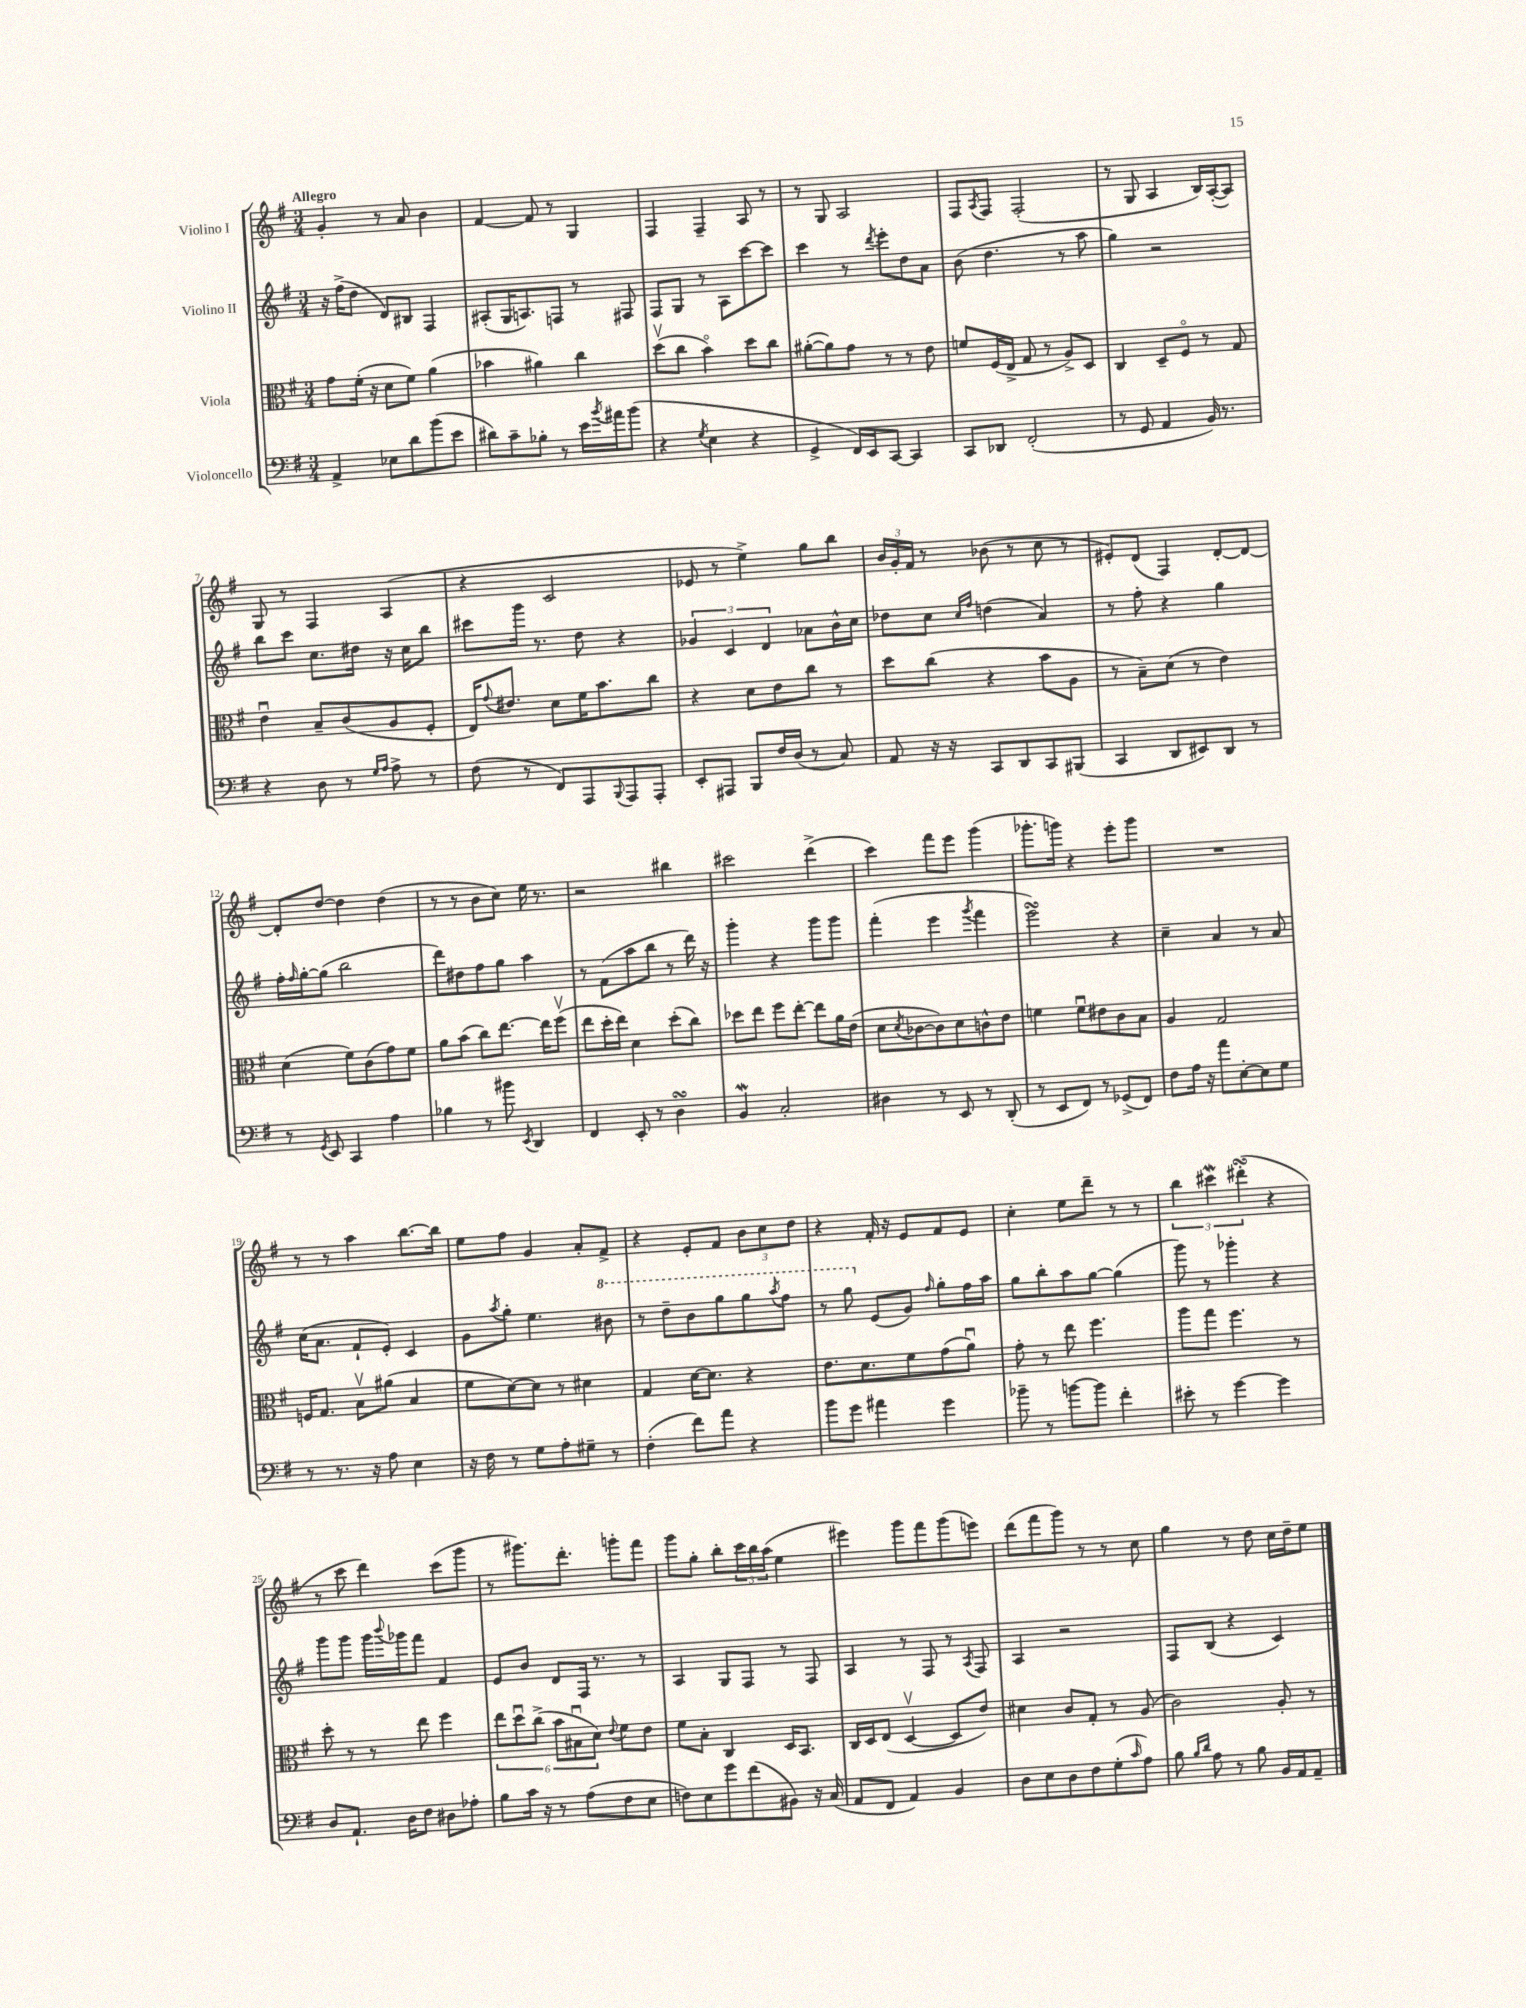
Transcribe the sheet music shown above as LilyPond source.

<<
\new StaffGroup <<
\new Staff = "s0" \with { instrumentName = "Violino I" } {
    \clef treble \key g \major \numericTimeSignature \time 3/4 \tempo "Allegro"
    g'4-. r8 a'8 b'4 |
    fis'4~ fis'8 r8 g4 |
    fis4 fis4-- a8 r8 |
    r8 g8 a2 |
    fis8 \acciaccatura { a8 } fis8 fis2-.( |
    r8 g8 a4 b16) a16~-.( a8) |
    g8 r8 fis4 a4( |
    r4 c'2 |
    ees'8 r8 e''4->) g''8 b''8 |
    \tuplet 3/2 { b'16 g'16-. fis'16 } r8 bes'8( r8 c''8 r8 |
    eis'8-.) d'8( fis4) d'8~-. d'8~ |
    d'8-. d''8~ d''4 d''4( |
    r8 r8 b'8 c''8) e''16 r8. |
    r2 bis''4 |
    cis'''2 d'''4->( |
    c'''4) fis'''8 e'''8 g'''4( |
    ges'''8.-. g'''16) r4 e'''8-. g'''8 |
    R2. |
    r8 r8 a''4 b''8.~ b''16 |
    e''8 fis''8 g'4 a'8-. fis'8-> |
    r4 e'8-. fis'8 \tuplet 3/2 { b'8 c''8 d''8 } |
    r4 fis'16-. r16 e'8 fis'8 e'8 |
    c''4-. e''8 d'''8-- r8 r8 |
    \tuplet 3/2 { b''4 cis'''4\mordent dis'''4-.\turn( } r4 |
    r8 c'''8 d'''4) c'''8( g'''8 |
    r8 gis'''8.) d'''8.-. g'''8-. fis'''8 |
    g'''8 g''8-. b''8-. \tuplet 3/2 { c'''16 b''16 a''16( } e''4 |
    eis'''4) g'''8 fis'''8 g'''8( e'''8) |
    d'''8( fis'''8 g'''8) r8 r8 c''8 |
    g''4 r8 d''8 c''16 d''16-- e''8 \bar "|." |
}
\new Staff = "s1" \with { instrumentName = "Violino II" } {
    \clef treble \key g \major \numericTimeSignature \time 3/4
    r16 fis''16->( d''8 d'8) bis8 fis4 |
    ais8-.( g16 a8.) f8 r8 fis8 |
    fis8 g8 r8 a8 c'''8~ c'''8 |
    c'''4 r8 \acciaccatura { d'''8 } e'''8-. d''8 a'8 |
    b'8( d''4. r8 a''8 |
    g''4) r2 |
    b''8 c'''8 c''8. dis''16 r16 c''16 b''8 |
    cis'''8 g'''16 r8. d''8 r4 |
    \tuplet 3/2 { ges'4 c'4 d'4 } aes'8 b'16-^ c''16 |
    des''8 c''8 \grace { c''16 fis''16 } d''4( a'4) |
    r8 fis''8-. r4 g''4 |
    fis''16-. \grace { fis''16 } g''16~-. g''8( b''2 |
    d'''8) dis''8 fis''8 g''8 a''4 |
    r8 fis'8( a''8 b''8 r8 d'''16) r16 |
    g'''4-. r4 g'''8 g'''8 |
    fis'''4-.( e'''4 \acciaccatura { g'''8 } fis'''4 |
    e'''2\turn) r4 |
    c''4-- a'4 r8 a'8 |
    c''16( a'8. fis'8-! e'8-.) c'4 |
    g'8 \acciaccatura { a''8 } g''8-. e''4. \ottava #1 bis''8 |
    r8 d'''8-- b''8 g'''8 g'''8 \acciaccatura { a'''8 } fis'''8 |
    r8 g'''8 \ottava #0 e'8( g'8) \grace { fis''16 } g''8-. fis''16 a''16 |
    g''8 b''8-. a''8 g''8~ g''4( |
    g'''8) r8 ges'''4-. r4 |
    g'''8 g'''8 g'''16 \appoggiatura { b'''8 } ges'''16 fis'''8 fis'4 |
    e'8 b'8 d'8 fis16 r8. r8 |
    a4 g8 fis8 r8 fis8 |
    a4 r8 fis8 r8 \acciaccatura { a8 } fis8 |
    a4 r2 |
    fis8 b8( r4 c'4) \bar "|." |
}
\new Staff = "s2" \with { instrumentName = "Viola" } {
    \clef alto \key g \major \numericTimeSignature \time 3/4
    g'8 fis'16-.( r16 d'8 fis'8) a'4( |
    bes'4 ais'4) c''4 |
    d''8\upbow( c''8 b'4\flageolet) d''8 c''8 |
    ais'8~-.( ais'8) g'8 r8 r8 e'8 |
    f'8 fis16( e16-> g8 r8 a8->) d8 |
    c4 d8-- fis8\flageolet r8 g8 |
    e'4\downbow b8-- c'8( a8 fis8-. |
    e16) \appoggiatura { g'8 } eis'8. d'8 fis'16 b'8. c''8 |
    r4 d'8 e'8 c''8 r8 |
    d''8 c''8( r4 b'8 a8 |
    r8 b8--) d'8( r8 e'4) |
    d'4( fis'8) c'8( g'8) fis'8 |
    a'8 b'8( c''8) e''8.~ e''16 fis''8\upbow( |
    e''8 d''16-. e''16) d'4 d''8-.( c''8) |
    des''8 e''8 fis''8 e''8~-. e''8 a'16 e'16( |
    d'8 \acciaccatura { d'8 } ces'8~ ces'8) d'8 c'8-^ e'8 |
    f'4 f'8\downbow eis'8 c'8 b8 |
    a4 g2 |
    f16 g8. b8\upbow ais'8( b4 |
    fis'8 d'8~) d'8 r8 dis'4 |
    g4 d'16~ d'8. r4 |
    e'8. d'8. fis'8 g'8( a'8\downbow) |
    g'8-. r8 e''8 fis''4. |
    a''8 g''8 fis''4. r8 |
    d''8-. r8 r8 e''8 fis''4 |
    \tuplet 6/4 { e''8 d''8\downbow c''8->( b'8 bis8\downbow d'8) } \appoggiatura { e'8 } fis'8 e'8 |
    fis'8 b8-. c4 d16 b,8. |
    c16 d16 e8( d4~\upbow d8 e'8) |
    dis'4 c'8 g8-. r8 a8( |
    c'2) a8-. r8 \bar "|." |
}
\new Staff = "s3" \with { instrumentName = "Violoncello" } {
    \clef bass \key g \major \numericTimeSignature \time 3/4
    a,4-> ees8 d'8 b'8( e'8 |
    dis'8) c'8-- bes8-. r8 e'16 \acciaccatura { b'8 } ais'16 b'8( |
    r4 \acciaccatura { g8 } e4 r4 |
    g,4-> fis,16) e,16 c,8~ c,4 |
    c,8 des,8 fis,2-.( |
    r8 g,8 a,4 b,16) r8. |
    r4 d8 r8 \grace { g16 a16 } a8-> r8 |
    fis8( r8 fis,8) a,,8 \appoggiatura { b,,8 } a,,8 a,,8-. |
    e,8-. ais,,8 b,,8 fis16 d16( r8 c8) |
    a,8 r16 r16 c,8 d,8 c,8 bis,,8( |
    c,4 d,8 eis,8) d,8 r8 |
    r8 \acciaccatura { g,8 } e,8 c,4 a4 |
    bes4 r8 bis'8 \acciaccatura { e,8 } d,4 |
    fis,4 e,8-. r8 d4\turn |
    b,4\mordent c2-. |
    dis4 r8 e,8 r8 d,8-.( |
    r8 e,8 fis,8) r8 ges,8->( fis,8) |
    fis8 a16 r16 a'8 e8~-. e8 g8 |
    r8 r8. r16 a8 e4 |
    r16 fis16 r8 g8 a8-. gis8-- r8 |
    fis4-.( fis'8) a'8 r4 |
    b'8 g'8 ais'4 g'4 |
    bes'8-- r8 b'8~ b'8 fis'4-. |
    eis'8-. r8 g'4~ g'4 |
    d8 a,8.-! d16 fis8 dis8 aes8-. |
    b8 c'16 r16 r8 a8( fis8 e8 |
    f8) e8 g'8 fis'8( bis,8) r16 c16( |
    a,8 fis,8 a,4) b,4 |
    d8 e8 d8 fis8 g8-.( \grace { c'16 } a8) |
    b8 \grace { b16 d'16 } a8 r8 b8 b,16 a,16 a,8-- \bar "|." |
}
>>
>>
